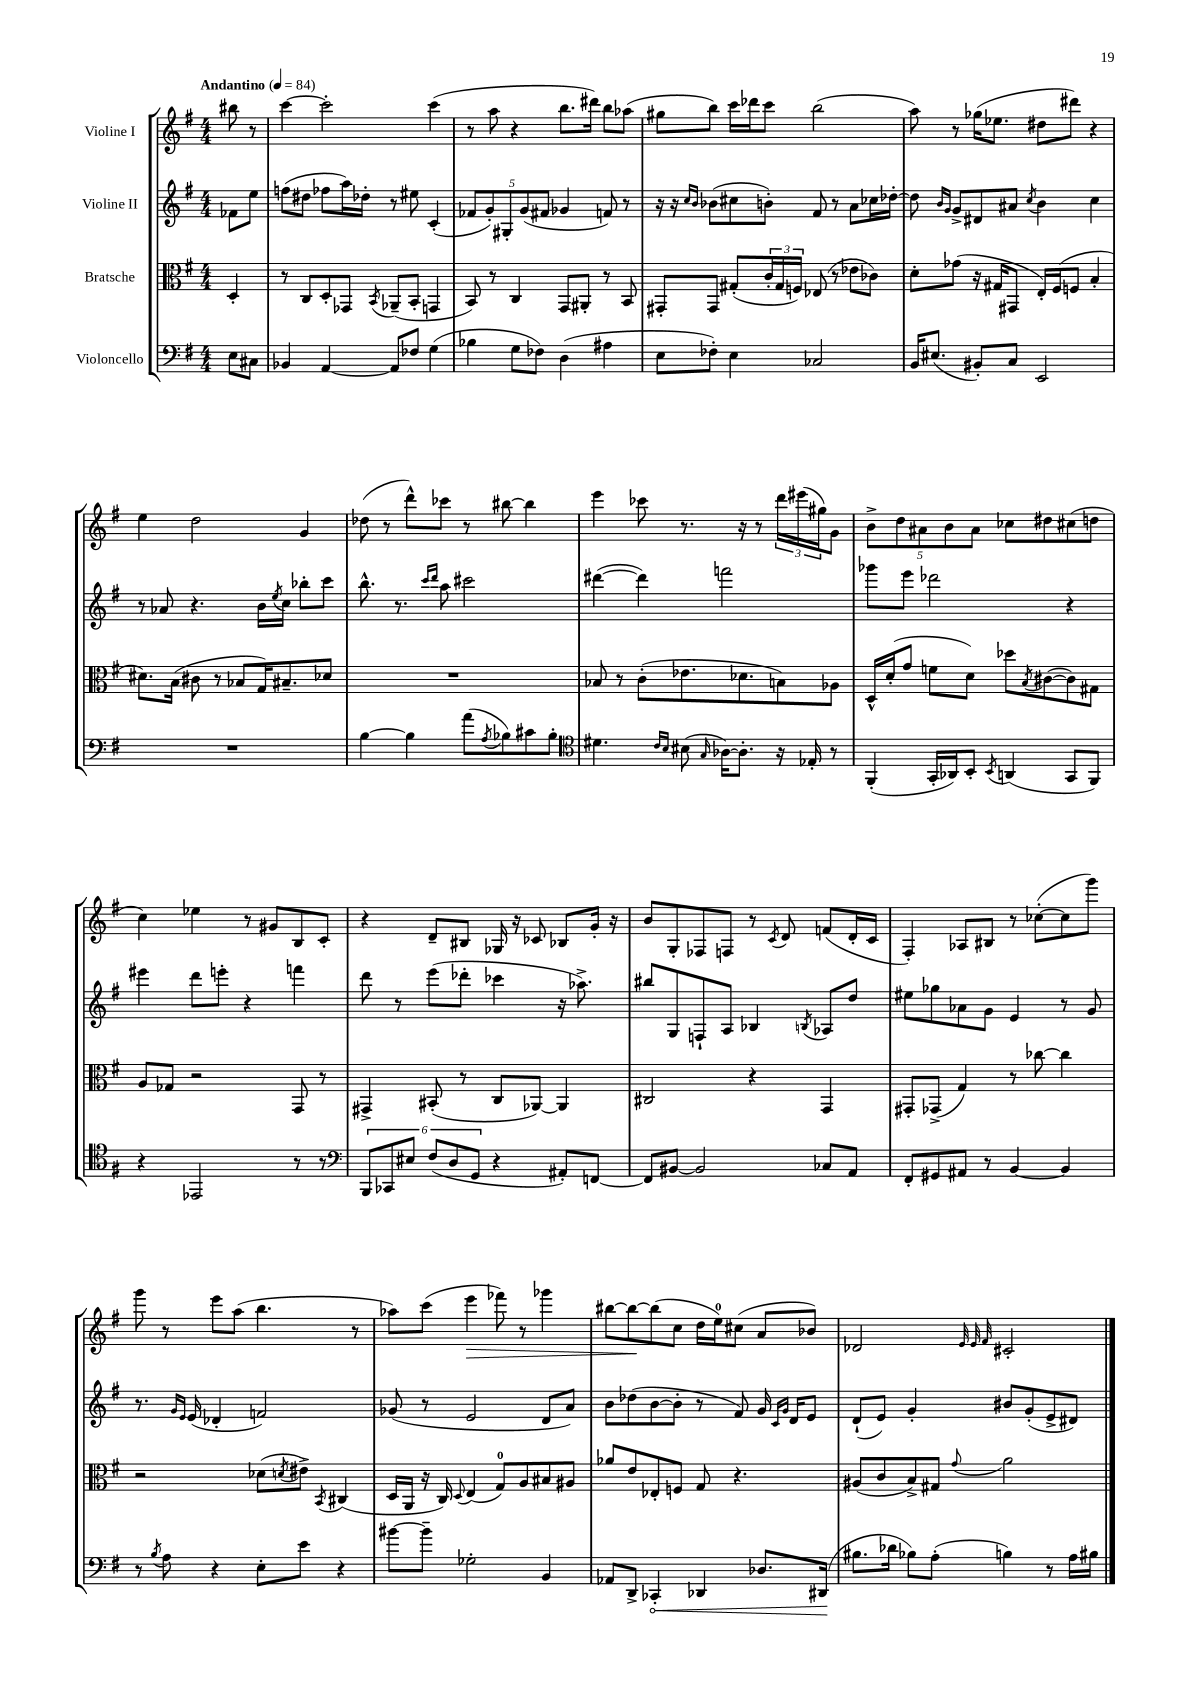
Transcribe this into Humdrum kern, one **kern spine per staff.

**kern	**dynam	**kern	**kern	**kern	**dynam
*part4	*part4	*part3	*part2	*part1	*part1
*staff4	*staff4	*staff3	*staff2	*staff1	*staff1
*I"Violoncello	*	*I"Bratsche	*I"Violine II	*I"Violine I	*
*clefF4	*	*clefC3	*clefG2	*clefG2	*
*k[f#]	*	*k[f#]	*k[f#]	*k[f#]	*
*M4/4	*	*M4/4	*M4/4	*M4/4	*
*MM84	*	*MM84	*MM84	*MM84	*
=	=	=	=	=	=
!	!	!	!	!LO:TX:a:B:t=Andantino	!
8E\L	.	4D'/	8f-X\L	8bb#X\	.
8C#X\J	.	.	8ee\J	8r	.
=1	=1	=1	=1	=1	=1
4BB-X/	.	8r	(8ffn\L	[4ccc\	.
.	.	8C/L	8dd#X\J	.	.
[4AA/	.	8D'/	8ff-X\L	2ccc'\]	.
.	.	8GG-X/J	16aa\L)	.	.
.	.	.	16dd-X'\JJ	.	.
.	.	8qBB/	.	.	.
8AA/L]	.	(8AA-X~/L	8r	.	.
8F-X/J	.	8BB'/J	8ee#X\	.	.
(4G\	.	4GGn/	(4c'/	(4ccc\	.
=2	=2	=2	=2	=2	=2
4B-X\	.	8BB/)	10f-X/L	8r	.
.	.	.	10g'/)	.	.
.	.	8r	.	8aa\	.
.	.	.	10G#X'/	.	.
8G\L	.	4C/	.	4r	.
.	.	.	(10g/	.	.
8F-X\J)	.	.	.	.	.
.	.	.	10f#X/J	.	.
(4D\	.	8GG/L	4g-X/	8.bb\L	.
.	.	8AA#X'/J	.	.	.
.	.	.	.	16ddd#X\Jk)	.
4A#X\	.	8r	8fn/)	8bb\L	.
.	.	8BB/	8r	(8aa-X\J	.
=3	=3	=3	=3	=3	=3
8E\L	.	8GG#X'/L	16r	8gg#X\L	.
.	.	.	16r	.	.
.	.	.	16qqcc/LL	.	.
.	.	.	16qqb/JJ	.	.
8F-X'\J)	.	8GG#/J	(8b-X\L	8bb\J)	.
4E\	.	(8G#X'/L	8cc#X\	16ccc\LL	.
.	.	.	.	16ddd-X\J	.
.	.	24c'/L	8bn'\J)	8ccc\J	.
.	.	24G#/	.	.	.
.	.	24Fn/JJ)	.	.	.
2C-X/	.	(8E-X/	8f#/	(2bb\	.
.	.	8r	8r	.	.
.	.	8e-X\L	8a\L	.	.
.	.	8c-X\J)	16cc-X\L	.	.
.	.	.	[16dd-X'\JJ	.	.
=4	=4	=4	=4	=4	=4
16BB/KL	.	8d'\L	8dd-\]	8aa\)	.
(8.E#X/J	.	.	.	.	.
.	.	.	16qqb/LL	.	.
.	.	.	16qqg/JJ	.	.
.	.	(8g-X\J	8g^/L	8r	.
8BB#X'/L)	.	16r	8d#X/	(16gg-X\KL	.
.	.	16G#X/KL	.	8.ee-X\J	.
8C/J	.	8GG#X/J	8a#X/J	.	.
.	.	.	8qcc/	.	.
2EE/	.	16E'/LL)	4b\	8dd#X\L	.
.	.	(16F#/J	.	.	.
.	.	8Fn/J	.	8ddd#X\J)	.
.	.	4B'/	4cc\	4r	.
!!LO:LB:g=z
=5	=5	=5	=5	=5	=5
1r	.	8.d#X\L)	8r	4ee\	.
.	.	.	8a-X/	.	.
.	.	(16B\Jk	.	.	.
.	.	8c#X\	4.r	2dd\	.
.	.	8r	.	.	.
.	.	8B-X/L	.	.	.
.	.	16G/K)	16b\LL	.	.
.	.	.	8qee/	.	.
.	.	8.B#X~/	16cc\JJ	.	.
.	.	.	8bb-X'\L	4g/	.
.	.	8d-X/J	8ccc\J	.	.
=6	=6	=6	=6	=6	=6
[4B\	.	1r	8.bb^^\	(8dd-X\	.
.	.	.	.	8r	.
.	.	.	8.r	.	.
4B\]	.	.	.	8ddd^^\L)	.
.	.	.	16qqccc/LL	.	.
.	.	.	16qqddd/JJ	.	.
.	.	.	8aa\	8ccc-X\J	.
(8a\L	.	.	2ccc#X\	8r	.
8qA/	.	.	.	.	.
8B-X\)	.	.	.	[8bb#X\	.
8c#X\	.	.	.	4bb#\]	.
8B-'\J	.	.	.	.	.
=7	=7	=7	=7	=7	=7
*clefC4	*	*	*	*	*
4.d#X\	.	8B-X/	([4ddd#X\	4eee\	.
.	.	8r	.	.	.
.	.	(8c'\L	4ddd#\])	8ccc-X\	.
16qqc/LL	.	.	.	.	.
16qqB/JJ	.	.	.	.	.
(8B#X\	.	8.e-X\	.	8.r	.
16qqG/	.	.	.	.	.
[16A-X\KL)	.	.	2fffn\	.	.
8.A-'\J]	.	8.d-X\	.	16r	.
.	.	.	.	8r	.
16r	.	8Bn\)	.	24ddd\LL	.
.	.	.	.	(24eee#X\	.
16E-X'/	.	.	.	.	.
.	.	.	.	24gg#X\J)	.
8r	.	8A-X\J	.	8g\J	.
=8	=8	=8	=8	=8	=8
(4FF#'/	.	16D^^/LL	8ggg-X\L	10b^\L	.
.	.	(16d'/J	.	.	.
.	.	.	.	10dd\	.
.	.	8g/J	8eee\J	.	.
.	.	.	.	10a#X\	.
16GG'/LL	.	8fn\L	2ddd-X\	.	.
.	.	.	.	10b\	.
16AA-X/J)	.	.	.	.	.
8BB'/J	.	8d\J)	.	.	.
.	.	.	.	10a#\J	.
8qBB/	.	.	.	.	.
(4AAn/	.	8dd-X\L	.	8cc-X\L	.
.	.	8qB/	.	.	.
.	.	([8c#X\	.	8dd#X\	.
8GG/L	.	8c#\])	4r	(8cc#X\	.
8FF#/J)	.	8G#X\J	.	8ddn\J	.
!!LO:LB:g=z
=9	=9	=9	=9	=9	=9
4r	.	8A/L	4eee#X\	4cc\)	.
.	.	8G-X/J	.	.	.
2EE-X/	.	2r	8ddd\L	4ee-X\	.
.	.	.	8eeen'\J	.	.
.	.	.	4r	8r	.
.	.	.	.	8g#X/L	.
8r	.	8GG/	4fffn\	8B/	.
8r	.	8r	.	8c'/J	.
=10	=10	=10	=10	=10	=10
*clefF4	*	*	*	*	*
12BBB/L	.	4GG#X^/	8ddd\	4r	.
12CC-X/	.	.	.	.	.
.	.	.	8r	.	.
12E#X/J	.	.	.	.	.
(12F#/L	.	(8BB#X'/	(8eee\L	8d~/L	.
12D/	.	.	.	.	.
.	.	8r	8ddd-X'\J	8B#X/J	.
12GG/J	.	.	.	.	.
4r	.	8C/L	4ccc-X\	16G-X/	.
.	.	.	.	16r	.
.	.	[8AA-X/J)	.	8c-X/	.
8AA#X'/L)	.	4AA-/]	16r	8B-X/L	.
.	.	.	8.aa-X^\)	.	.
[8FFn/J	.	.	.	16g'/Jk	.
.	.	.	.	16r	.
=11	=11	=11	=11	=11	=11
8FF/L]	.	2C#X/	8bb#X/L	8b/L	.
[8BB#X/J	.	.	8G/	8G'/	.
2BB#/]	.	.	8Fn`/	8F-X/	.
.	.	.	8A/J	8Fn/J	.
.	.	4r	4B-X/	8r	.
.	.	.	.	8qc/	.
.	.	.	.	8d/	.
.	.	.	8qBn/	.	.
8C-X/L	.	4GG/	8A-X/L	(8fn/L	.
8AA/J	.	.	8dd/J	16d'/L	.
.	.	.	.	16c/JJ	.
=12	=12	=12	=12	=12	=12
8FF#'/L	.	8GG#X'/L	8ee#X\L	4F#'/)	.
8GG#X/	.	(8GG-X^/J	8gg-X\	.	.
8AA#X/J	.	4G/)	8a-X\	8A-X/L	.
8r	.	.	8g\J	8B#X/J	.
[4BB/	.	8r	4e/	8r	.
.	.	[8cc-X\	.	([8cc-X'\L	.
4BB/]	.	4cc-\]	8r	8cc-\]	.
.	.	.	8g/	8ggg\J)	.
!!LO:LB:g=z
=13	=13	=13	=13	=13	=13
8r	.	2r	8.r	8ggg\	.
8qB/	.	.	.	.	.
8A\	.	.	.	8r	.
.	.	.	16qqg/LL	.	.
.	.	.	16qqe/JJ	.	.
.	.	.	(16e/	.	.
4r	.	.	4d-X'/	8eee\L	.
.	.	.	.	(8aa\J	.
8E'\L	.	(8d-X\L	2fn/)	4.bb\	.
.	.	8qdn/	.	.	.
8e\J	.	8e#X^\J)	.	.	.
.	.	8qBB/	.	.	.
4r	.	(4C#X/	.	.	.
.	.	.	.	8r	.
=14	=14	=14	=14	=14	=14
[8b#X\L	.	16D/LL	(8g-X/	8aa-X\L)	.
.	.	16AA/JJ	.	.	.
8b#~\J]	.	16r	8r	(8ccc\J	.
.	.	16C/)	.	.	.
.	.	8qqD/	.	.	.
!	!	!	!	!	!LO:HP:b
2G-X'\	.	(4E/	2e/	4eee\	>
.	.	8G/L)	.	8fff-X\)	.
.	.	8A/	.	8r	.
4BB/	.	8B#X/	8d/L	4ggg-X\	.
.	.	8A#X/J	8a/J)	.	.
=15	=15	=15	=15	=15	=15
8AA-X/L	.	8a-X/L	8b\L	[8bb#X\L	.
8DD^/J	.	8e/	(8dd-X\	8bb#\_	.
!	!LO:HP:b	!	!	!	!
4CC-X'/	<	8E-X'/	[8b\	(8bb#\]	]
.	.	8Fn/J	8b'\J]	8cc\J	.
4DD-X/	.	8G/	8r	16dd\LL	.
.	.	.	.	16ee\J)	.
.	.	4.r	8f#/)	(8cc#X\J	.
8.D-X/L	.	.	16g/	8a/L	.
.	.	.	16qqc/LL	.	.
.	.	.	16qqg/JJ	.	.
.	.	.	16d/KL	.	.
.	.	.	8e/J	8b-X/J)	.
(16DD#X/Jk	.	.	.	.	.
.	[	.	.	.	.
=16	=16	=16	=16	=16	=16
8.B#X\L	.	(8A#X/L	(8d`/L	2d-X/	.
.	.	8c/	8e/J)	.	.
16d-X\Jk	.	.	.	.	.
8B-X\L)	.	8B^/)	4g'/	.	.
(8A'\J	.	8G#X/J	.	.	.
.	.	.	.	32qqe/	.
.	.	.	.	32qqe/	.
.	.	8qqg/	.	32qqf#/	.
4Bn\)	.	2a\	8b#X/L	2c#X'/	.
.	.	.	(8g'/	.	.
8r	.	.	8e^/	.	.
16A\LL	.	.	8d#X/J)	.	.
16B#X\JJ	.	.	.	.	.
==	==	==	==	==	==
*-	*-	*-	*-	*-	*-
